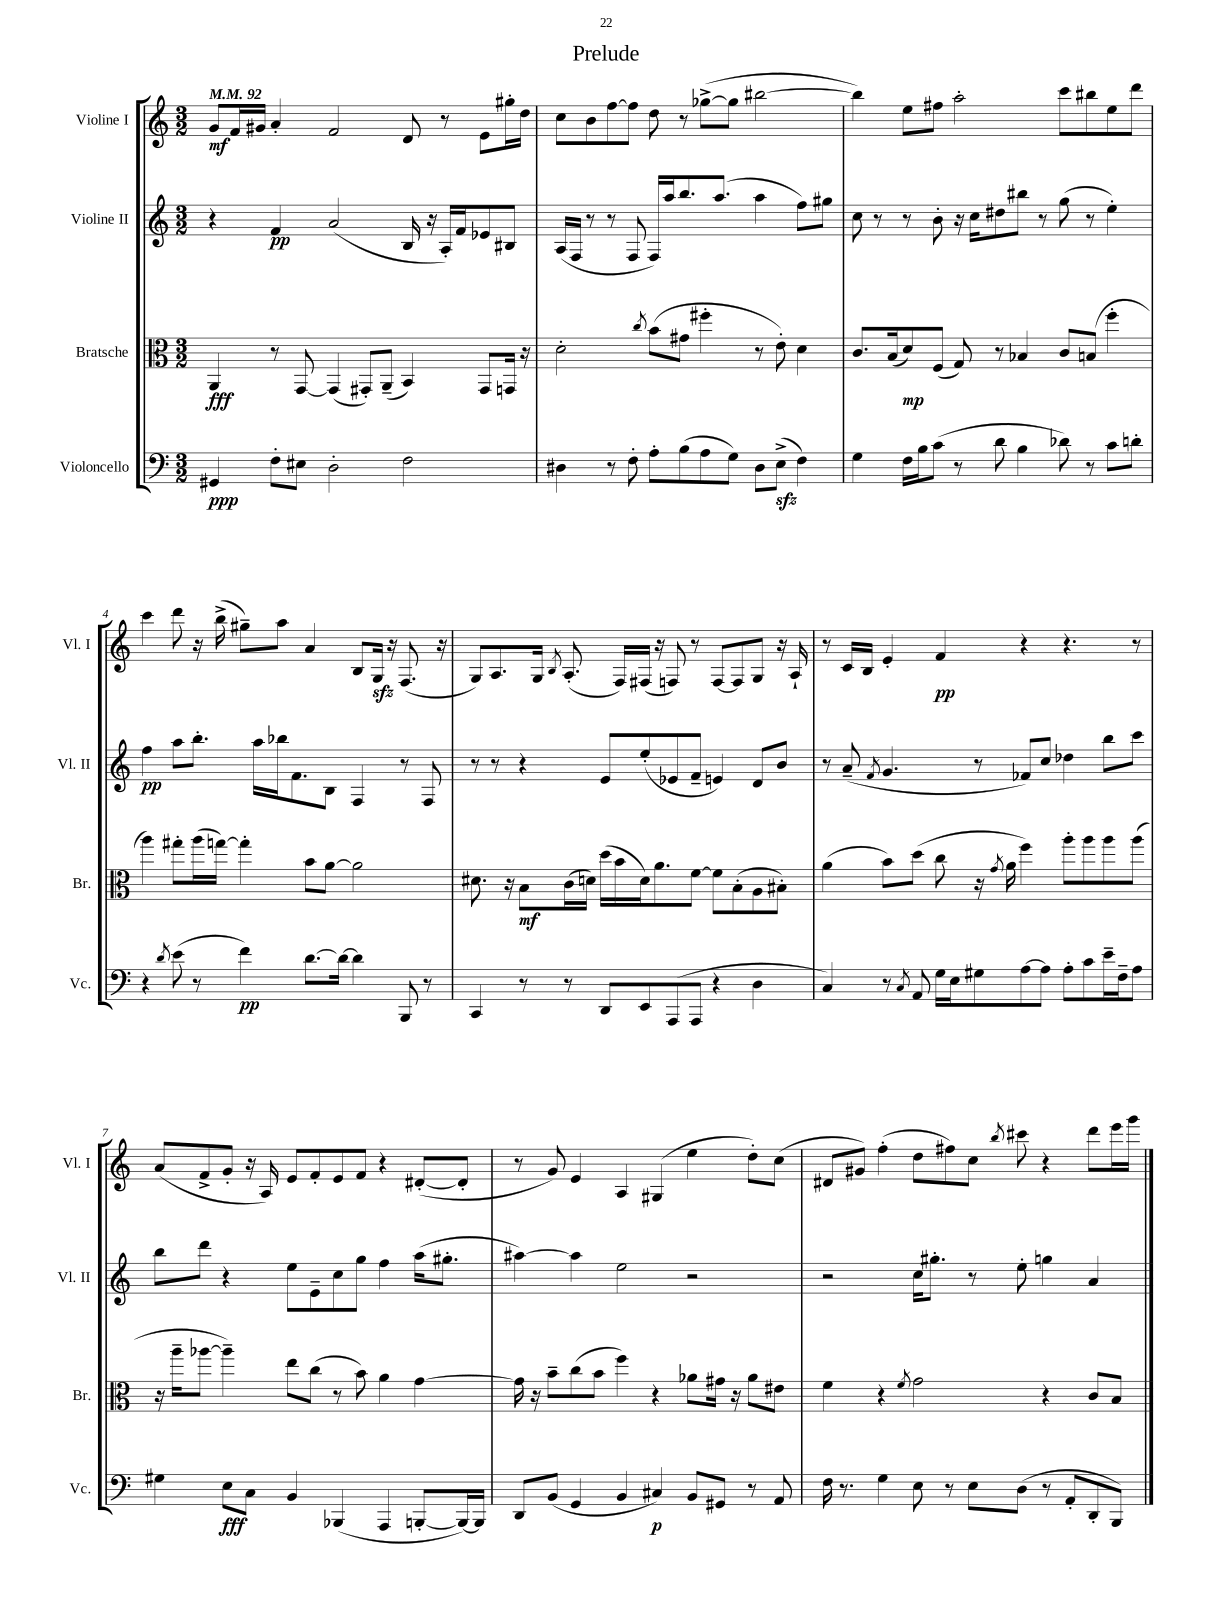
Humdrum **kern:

**kern	**kern	**kern	**kern
*staff4	*staff3	*staff2	*staff1
*clefF4	*clefC3	*clefG2	*clefG2
*k[]	*k[]	*k[]	*k[]
*M3/2	*M3/2	*M3/2	*M3/2
*MM92	*MM92	*MM92	*MM92
4GG#/	4AA/	4r	8g/L
.	.	.	16f/L
.	.	.	16g#/JJ
8F'\L	8r	4f/	4a'/
8E#\J	[8GG/	.	.
2D'\	(4GG/]	(2a/	2f/
.	8GG#'/L)	.	.
.	(8AA~/J	.	.
2F\	4BB/)	16B/	8d/
.	.	16r	.
.	.	16A'/LL)	8r
.	.	16f/J	.
.	8GG#/L	8e-/	8e\L
.	16GG/Jk	8B#/J	16gg#'\L
.	16r	.	16dd\JJ
=	=	=	=
4D#\	2d'\	(16A/LL	8cc\L
.	.	16F/JJ	.
.	.	8r	8b\
8r	.	8r	[8ff\
8F'\	.	8F/	8ff\]J
.	8qcc/	.	.
8A'\L	(8b\L	16F/LL)	8dd\
.	.	16aa/J	.
(8B\	8g#\J	8.bb/	8r
8A\	4ff#'\	.	([8gg-^\L
.	.	(8.aa/J	.
8G\J)	.	.	8gg-\]J
8D#\L	8r	4aa\	[2bb#\
(8E^\J	8e'\)	.	.
4F\)	4d\	8ff\L)	.
.	.	8gg#\J	.
=	=	=	=
4G\	8.c/L	8cc\	4bb#\])
.	.	8r	.
.	(16B/k	.	.
16F\LL	8d/)	8r	8ee\L
16B\J	.	.	.
(8c\J	(8F/J	8b'\	8ff#\J
8r	8G/)	16r	2aa'\
.	.	16cc\LK	.
8d\	8r	8dd#\	.
4B\	4B-/	8bb#\J	.
.	.	8r	.
8d-\)	8c/L	(8gg\	8ccc\L
8r	(8B/J	8r	8bb#\
8c\L	4ff'\	4ee'\)	8ee\
8d'\J	.	.	8ddd\J
=	=	=	=
4r	4aa\)	4ff\	4ccc\
8qd/	.	.	.
(8e\	8gg#'\L	8aa\L	8ddd\
8r	(16aa\L	8.bb'\J	16r
.	[16gg\JJ)	.	(16bb^\
4f\)	4gg'\]	.	8gg#~\L)
.	.	16aa\LL	.
.	.	16bb-\J	8aa\J
.	.	8.f\	.
[8.d\L	8b\L	.	4a/
.	[8a\J	8B\J	.
16d\_Jk	.	.	.
4d\]	2a\]	4F/	8B/L
.	.	.	16G/Jk
.	.	.	16r
8BBB/	.	8r	(8.F/
8r	.	8F/	.
.	.	.	16r
=	=	=	=
4CC/	8.d#\	8r	8G/L)
.	.	8r	8.A/
.	16r	.	.
8r	8B\L	4r	.
.	.	.	16G/Jk
.	.	.	8qB/
8r	(16c\L	.	(8.A'/
.	16d\JJ)	.	.
8DD/L	(16dd\LL	8e/L	.
.	16b\	.	16F/LL)
8EE/	16d\J)	(8ee'/	(16F#/JJ
.	8.a\	.	16r
(8AAA/	.	8e-/	8F/)
8AAA/J	[8f\J	8f~/J	8r
4r	8f\]L	4e/)	[8F/L
.	(8B'\	.	8F/]
4D\	8A\	8d/L	8G/J
.	8B#'\J)	8b/J	16r
.	.	.	16A`/
=	=	=	=
4C/)	(4a\	8r	8r
.	.	(8a~/	16c/LL
.	.	.	16B/JJ
.	.	8qf/	.
8r	8b\L)	4.g/	4e'/
8qC/	.	.	.
8AA/	(8dd\J	.	.
16G\LL	8cc\	.	4f/
16E\J	.	.	.
8G#\	16r	8r	.
.	8qg/	.	.
.	16a\	.	.
[8A\	4ff\)	8f-/L)	4r
8A\]J	.	8cc/J	.
8A'\L	8aa'\L	4dd-\	4.r
8c\	8aa\	.	.
16e~\L	8aa\	8bb\L	.
16F~\J	.	.	.
8A\J	(8aa\J	8ccc\J	8r
=	=	=	=
4G#\	16r	8bb\L	(8a/L
.	16aa~\LK	.	.
.	[8aa-\J	8ddd\J	8f^/
8E\L	4aa-~\])	4r	8g'/J
8C\J	.	.	16r
.	.	.	16A/)
4BB/	8ee\L	8ee\L	8e/L
.	(8cc\J	8e~\	8f'/
(4BBB-/	8r	8cc\	8e/
.	8b\)	8gg\J	8f/J
4AAA/	4a\	4ff\	4r
[8BBB'/L	[4g\	(16aa\LK	([8d#'/L
.	.	8.gg#'\J	.
16BBB/_L)	.	.	8d#'/]J
16BBB/]JJ	.	.	.
=	=	=	=
8DD/L	16g\]	[4aa#\)	8r
.	16r	.	.
(8BB/J	8b~\L	.	8g/)
4GG/	(8cc\	4aa#\]	4e/
.	8b\J	.	.
4BB/	4ff\)	2ee\	4A/
4C#/)	4r	.	(4G#/
8BB/L	8a-\L	2r	4ee\
8GG#/J	16g#\Jk	.	.
.	16r	.	.
8r	8a-\L	.	8dd'\L)
8AA/	8e#\J	.	(8cc\J
=	=	=	=
16F\	4f\	2r	8d#/L
8.r	.	.	.
.	.	.	8g#/J)
4G\	4r	.	(4ff'\
.	8qf/	.	.
8E\	2g\	16cc\LK	8dd\L
.	.	8.gg#'\J	.
8r	.	.	8ff#\)
8E\L	.	8r	8cc\J
.	.	.	8qbb/
(8D\J	.	8ee'\	8ccc#\
8r	4r	4gg\	4r
8AA'/L	.	.	.
8DD'/	8c/L	4a/	8ddd\L
8BBB/J)	8B/J	.	16eee\L
.	.	.	16ggg\JJ
==	==	==	==
*-	*-	*-	*-
